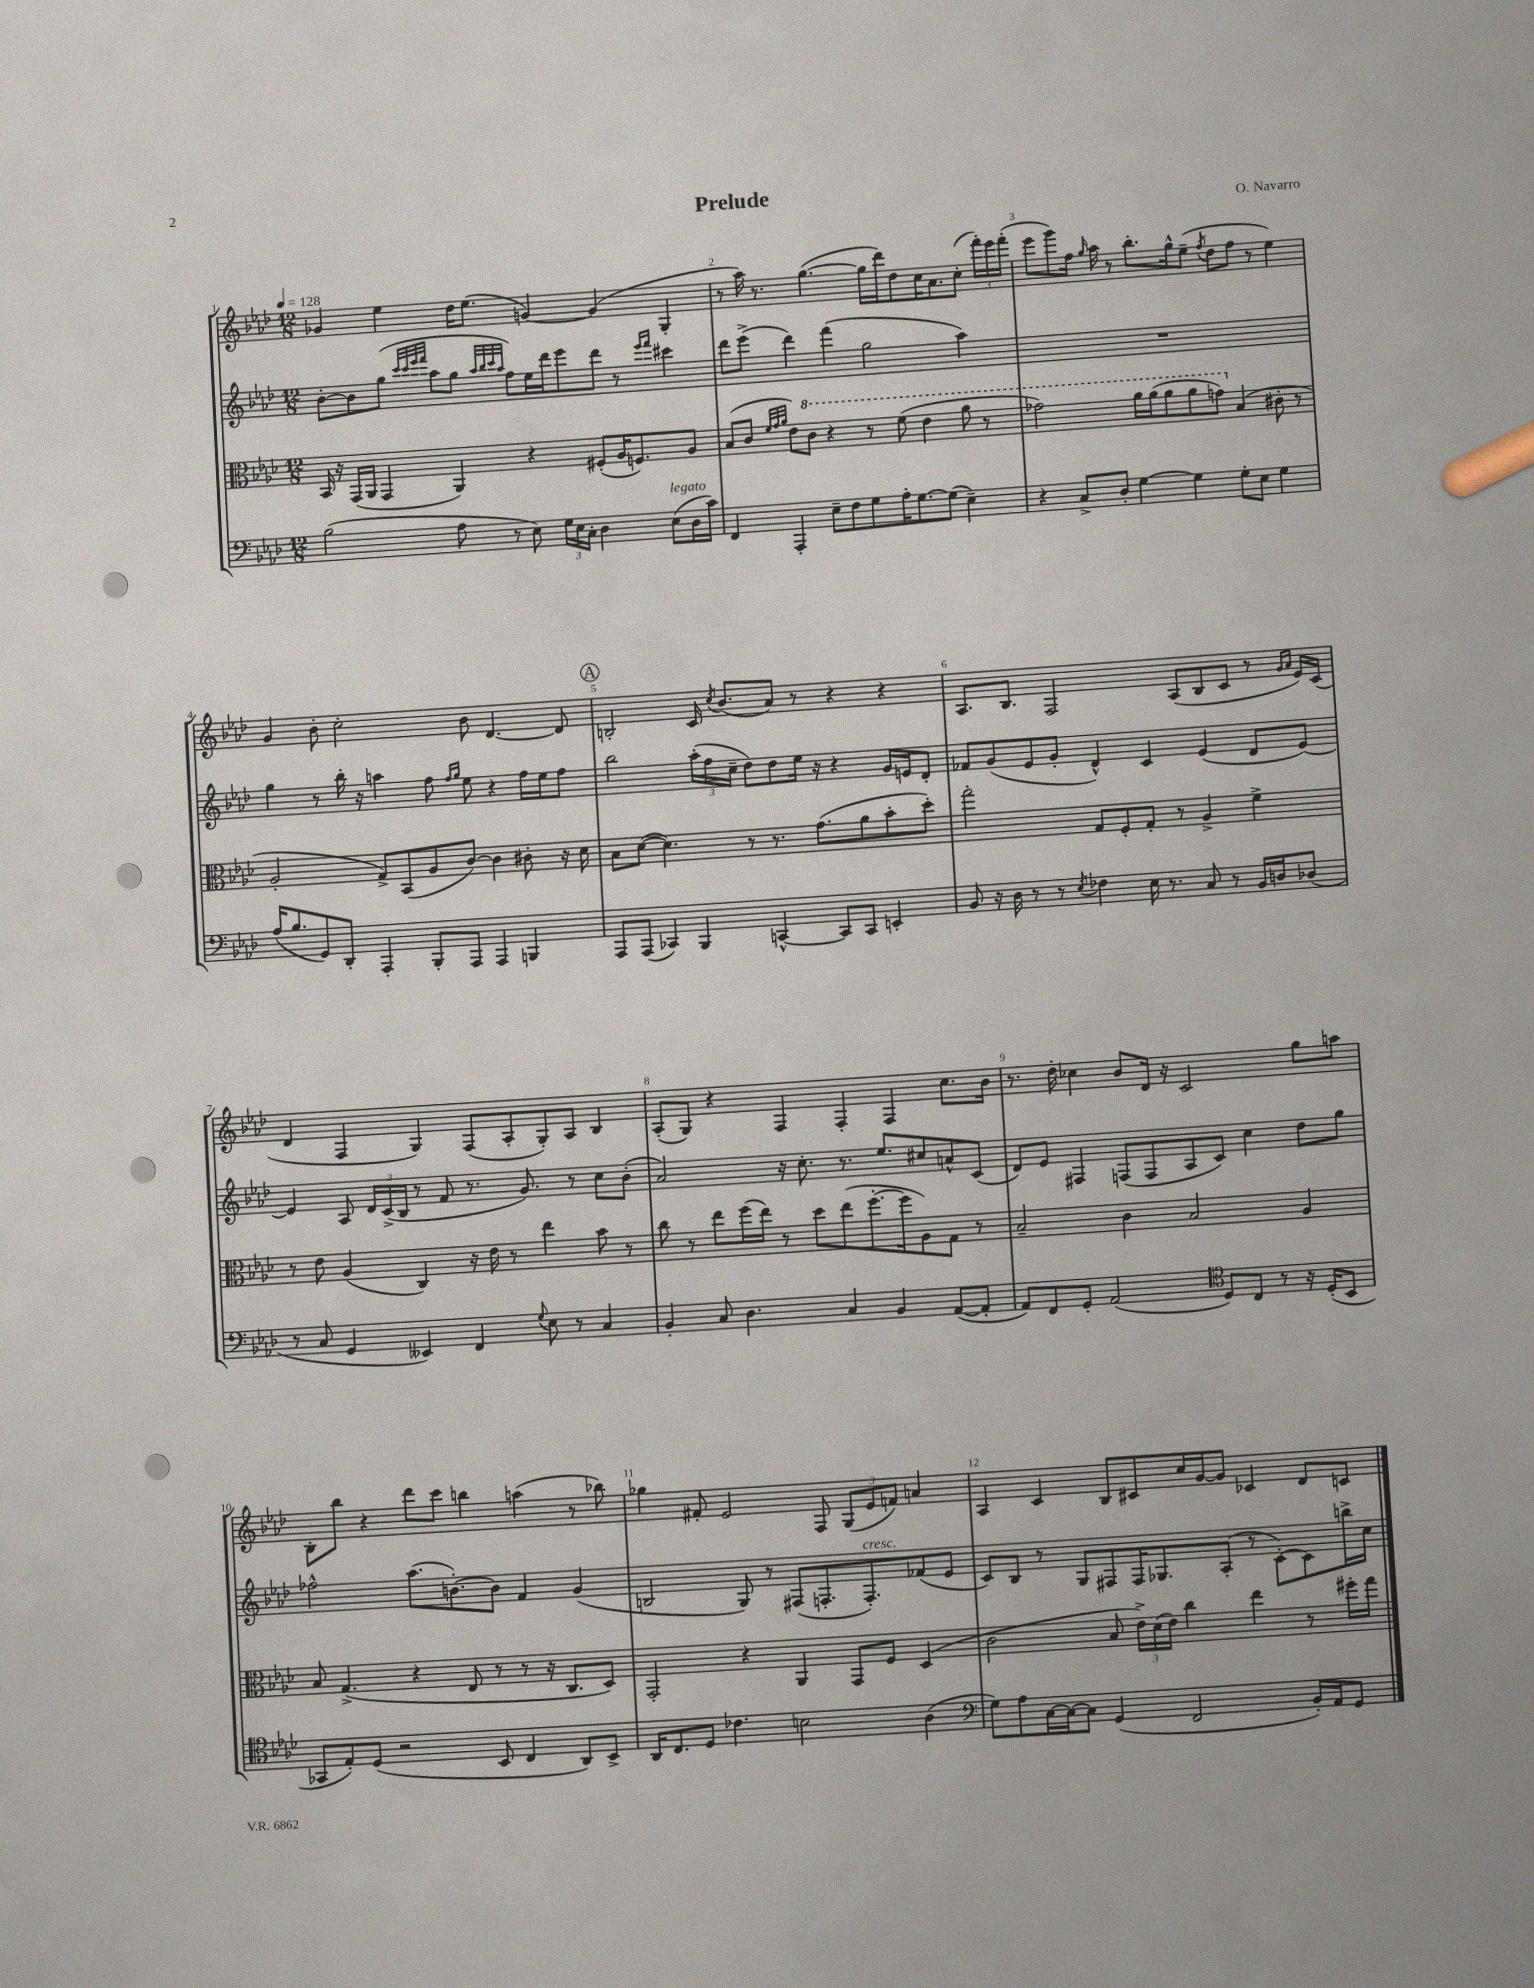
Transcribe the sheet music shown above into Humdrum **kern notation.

**kern	**kern	**kern	**kern
*part4	*part3	*part2	*part1
*staff4	*staff3	*staff2	*staff1
*clefF4	*clefC3	*clefG2	*clefG2
*k[b-e-a-d-]	*k[b-e-a-d-]	*k[b-e-a-d-]	*k[b-e-a-d-]
*M12/8	*M12/8	*M12/8	*M12/8
*MM128	*MM128	*MM128	*MM128
=1	=1	=1	=1
(2B-\	16BB-/	[8b-'\L	4g-X/
.	16r	.	.
.	(16GG/LL	8b-\]	.
.	16AA-/JJ	.	.
.	4GG/	(8gg\J	4ee-\
.	.	32qqccc/LLL	.
.	.	32qqccc/	.
.	.	32qqeee-/	.
.	.	32qqfff/JJJ	.
.	.	8aa-\L	.
8A-\	4AA-/)	8gg\J	16dd-\KL
.	.	.	(8.ee-\J
.	.	32qqaa-/LLL	.
.	.	32qqbb-/	.
.	.	32qqccc/	.
.	.	32qqaa-/JJJ	.
8r	.	8ff\L)	.
8E-\)	4r	16ee-\L	[4gn/)
.	.	16ddd-\J	.
24G\LL	.	8eee-\	.
24E-\	.	.	.
24C'\JJ	.	.	.
4D-\	(8F#X'/L	8ddd-\J	(4g/]
.	16A-/K	8r	.
.	8.Fn/)	.	.
.	.	16qqeee-/LL	.
.	.	16qqfff/JJ	.
!LO:TX:a:i:t=legato	!	!	!
(8E-\L	.	4ccc#X\	4G'/
16D-\L	8A-/J	.	.
16c\JJ)	.	.	.
=2	=2	=2	=2
4FF/	(8B-/L	8ddd-\L	8r
.	8c/J	(8eee-^\J	16aa-\)
.	.	.	8.r
.	32qqf/LLL	.	.
.	32qqg/	.	.
.	32qqa-/JJJ	.	.
4AAA-'/	8e-\L)	4ddd-\)	.
*	*8va	*	*
.	8cc\J	.	([4.gg\
8E-~\L	4r	(4fff\	.
8F\	.	.	.
8G\	8r	2gg\	16gg\LL]
.	.	.	16ddd-\J)
16A-'\K	(8ff\	.	8dd-\
[8.G\	.	.	.
.	4ee-\	.	16cc\K
.	.	.	8.a-\
(8G\J]	.	.	.
4E-~\)	8aa-\	4aa-\)	(8cc'\J
.	8r	.	24fff'\LL)
.	.	.	24eee-\
.	.	.	(24fff'\JJ
=3	=3	=3	=3
4r	2gg-X\)	1.r	8eee-\L
.	.	.	8ggg\)
8C^/L	.	.	16ff\Jk
.	.	.	16qqgg/
.	.	.	16aa-\
8D-'/J	.	.	8r
[4G\	16aa-\LL	.	8.bb-'\L
.	(16aa-\J	.	.
.	8aa-\	.	.
.	.	.	16gg^^\k
4G\]	8aa-\	.	(8ee-~\J
.	.	.	8qff/
.	8ggn\J)	.	8dd-\L
*	*X8va	*	*
8G'\L	(4B-/	.	8ff\J
8E-\J	.	.	8r
4G\	8c#X'\	.	4ee-\)
.	8r	.	.
!!LO:LB:g=z
=4	=4	=4	=4
(16A-/KL	2A-'/	4gg\	4g/
8.B-/	.	.	.
8GG/)	.	8r	8b-'\
8DD-'/J	.	16bb-'\	2cc'\
.	.	16r	.
4AAA-'/	8G^/L)	4aan\	.
.	(8BB-/	.	.
8BBB-'/L	8A-/	8ff\	.
.	.	16qqff/LL	.
.	.	16qqgg/JJ	.
8AAA-/J	[8c/J)	8ee-\	8b-\
4AAA-/	4c\]	4r	[4.d-/
4BBBn/	8c#X'\	16ff\LL	.
.	.	16ee-\J	.
.	16r	8ff\J	8d-/]
.	16d-\	.	.
!!LO:REH:place=s1:t=A
=5	=5	=5	=5
8AAA-/L	8B-\L	2bb-\	2Bn'/
(8AAA-/J	([8d-\J	.	.
4CC-X/)	4.d-\])	.	.
4BBB-/	.	(24aa-'\LL	16c/
.	.	24ff\	.
.	.	.	8qcc/
.	.	.	(8.b-/L
.	.	24cc~\JJ	.
.	8r	8dd-\L)	.
[4CCn^^/	8.r	8dd-\	8a-/J)
.	.	16ee-\Jk	8r
.	(8.g\L	16r	.
8CC/L]	.	4r	4r
8CC/J	8a-\	.	.
4EEn'/	8b-'\	16g/LL	4r
.	.	16en/J	.
.	8dd-'\J)	8d-'/J	.
=6	=6	=6	=6
8BB-/	2gg'\	8f-X/L	8.A-/L
16r	.	(8g/	.
16D-\	.	.	8.B-/J
8r	.	8e-/	.
8r	.	8g'/J	2F/
8qE-/	.	.	.
4F-X\	8G/L	4d-^^/)	.
.	8F'/	.	.
16E-\	8G'/J	4c/	.
8.r	.	.	.
.	8r	.	(8A-/L
8C/	4A-^/	(4e-/	8B-/
8r	.	.	8c/J
16BB-/LL	4f^\	8d-/L	8r
16Dn/J	.	.	.
.	.	.	16qqg/LL
.	.	.	16qqa-/JJ
(8D-X/J	.	[8e-/J)	16e-/LL)
.	.	.	(16c/JJ
!!LO:LB:g=z
=7	=7	=7	=7
8r	8r	4e-/]	4d-/
8C/	8e-\	.	.
4GG/	(4A-/	8A-/	4F/
.	.	24d-/LL	.
.	.	(24c^/	.
.	.	24B-/JJ	.
4EE--X/)	4C/)	8r	4G/)
.	.	8f/	.
4FF/	16r	8.r	(8F/L
.	16e-\	.	.
.	8r	.	8A-'/
.	.	8.g/)	.
8qqG/	.	.	.
8E-\	4ee-\	.	8G'/)
8r	.	8r	8A-/J
4C/	8b-\	8cc\L	4B-/
.	8r	(8b-'\J	.
=8	=8	=8	=8
4BB-'/	8cc\	2a-/)	(8A-'/L
.	8r	.	8G/J)
8C/	8ee-\L	.	4r
4.D-\	(16ff\L	.	.
.	16ee-\JJ)	.	.
.	8r	16r	4F/
.	.	8.cc'\	.
.	8dd-\L	.	.
4C/	(8ee-\	8.r	4F'/
.	[8.ff'\	.	.
.	.	8.ee-/L	.
4BB-/	.	.	4F/
.	16ff\k]	.	.
.	8A-\)	8cc#X/	.
([8AA-/L	8G\J	8an^^/	8.cc\L
8AA-'/J]	8r	(8c/J	.
.	.	.	16b-\Jk
=9	=9	=9	=9
8AA-/L)	2B-~/	8d-/L)	8.r
8FF/	.	8e-/J	.
.	.	.	16dd-'\
8GG'/J	.	4F#X/	4cc-X\
(2AA-/	.	.	.
.	4c\	(8Fn/L	8b-/L
.	.	8F/	16d-/Jk
.	.	.	16r
.	2B-/	8A-/	2c/
*clefC4	*	*	*
8D-/L)	.	8c/J)	.
8C/J	.	4cc\	.
8r	.	.	.
16r	4A-/	8dd-\L	8gg\L
(16D-'/KL	.	.	.
8BB-/J	.	8gg\J	8aan\J
!!LO:LB:g=z
=10	=10	=10	=10
8GG-X/L	8B-/	2ff-X^^\	8B-'\L
8E-'/)	(4.G^/	.	8bb-\J
(8D-/J	.	.	4r
2r	.	.	.
.	4r	(8.aa-\L	8ddd-\L
.	.	.	8ccc\J
.	.	[8.bn'\)	.
.	8E-/	.	4bbn\
8BB-/	8r	8b\J]	.
4C/	8r	4f/	(4aan\
.	16r	.	.
.	8.C/L	.	.
8AA-/L)	.	(4g/	8r
8BB-^/J	8D-/J)	.	8bb-X\)
=11	=11	=11	=11
16AA-/KL	2GG'/	2Bn/	4gg-X\
8.C/	.	.	.
8D-/J	.	.	8f#X'/
4.c-X\	.	.	2e-/
.	4r	8G/)	.
.	.	8r	.
2Bn\	4AA-/	(8F#X/L	.
.	.	8.Fn'/	8F/
.	8GG/L	.	(12G/L
!	!	!LO:TX:a:i:t=cresc.	!
.	.	8.F'/)	.
.	.	.	12e-/
.	8F/J	.	.
.	.	.	12fn/J)
(4A-\	(4D-/	(8f-X/	4an/
.	.	8e-/J	.
=12	=12	=12	=12
*clefF4	*	*	*
8G\L)	2c\	8c/L)	4A-/
8A-\	.	8B-/J	.
[16C\L	.	8r	4c/
16C\J_	.	.	.
8C\J]	.	8G/L	.
(4GG/	8B-/	8F#X/	8B-/L
.	24e-^\LL)	16F#/K	8c#X/
.	(24d-\	.	.
.	.	8.G-X/	.
.	24e-\JJ)	.	.
2FF/	4cc\	.	16cc/L
.	.	.	[16g/J
.	.	(8A-'/J	8g/J]
.	4ee-\	8r	4c-X/
.	.	[8c'\L)	.
16BB-'/LL)	8r	8c\]	8d-/L
16AA-/J	.	.	.
8GG/J	16ff#X'\LL	16bbn^\L	8cn/J
.	16gg\JJ	16cc\JJ	.
==	==	==	==
*-	*-	*-	*-
